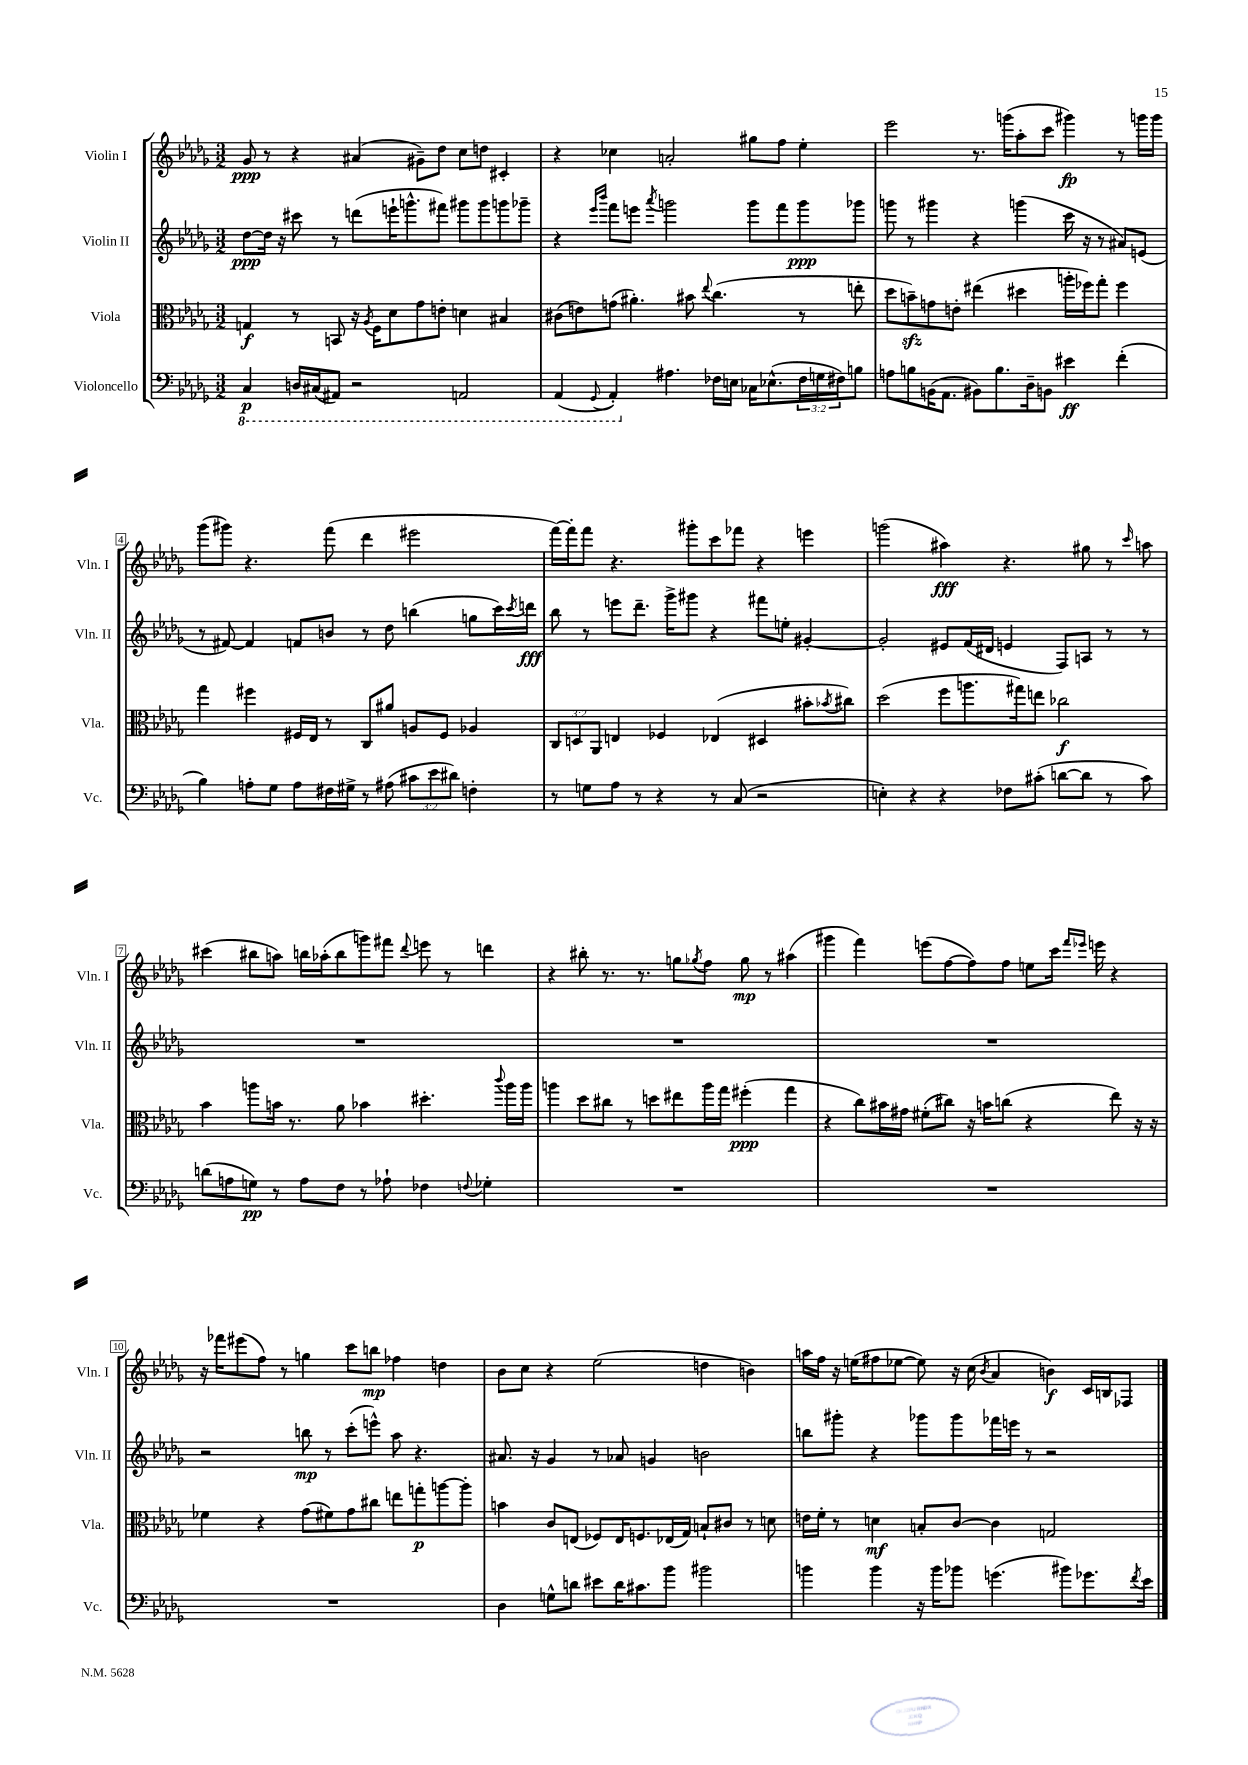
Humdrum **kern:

**kern	**dynam	**kern	**dynam	**kern	**dynam	**kern	**dynam
*part4	*part4	*part3	*part3	*part2	*part2	*part1	*part1
*staff4	*staff4	*staff3	*staff3	*staff2	*staff2	*staff1	*staff1
*I"Violoncello	*	*I"Viola	*	*I"Violin II	*	*I"Violin I	*
*I'Vc.	*	*I'Vla.	*	*I'Vln. II	*	*I'Vln. I	*
*clefF4	*	*clefC3	*	*clefG2	*	*clefG2	*
*k[b-e-a-d-g-]	*	*k[b-e-a-d-g-]	*	*k[b-e-a-d-g-]	*	*k[b-e-a-d-g-]	*
*M3/2	*	*M3/2	*	*M3/2	*	*M3/2	*
*8ba	*	*	*	*	*	*	*
=1	=1	=1	=1	=1	=1	=1	=1
4CC/	p	4Gn/	f	[8dd-\L	ppp	8g-/	ppp
.	.	.	.	16dd-\Jk]	.	8r	.
.	.	.	.	16r	.	.	.
16DDn/LL	.	8r	.	8ccc#X\	.	4r	.
(16CC#X/J	.	.	.	.	.	.	.
8AAA#X/J)	.	8BBn/	.	8r	.	.	.
2r	.	16r	.	(8dddn\L	.	(4a#X/	.
.	.	8qA-/	.	.	.	.	.
.	.	16F\KL	.	.	.	.	.
.	.	8d-\	.	16eeen`\K	.	.	.
.	.	.	.	8.gggn^^\	.	.	.
.	.	8g-\	.	.	.	8g#X~\L)	.
.	.	8en'\J	.	8fff#X\J)	.	8dd-\J	.
2AAAn/	.	4dn\	.	8ggg#X\L	.	8cc\L	.
.	.	.	.	8ggg#\	.	8ddn\J	.
.	.	4B#X/	.	8gggn\	.	4c#X'/	.
.	.	.	.	8ggg-X~\J	.	.	.
=2	=2	=2	=2	=2	=2	=2	=2
(4AAA-/	.	(8c#X\L	.	4r	.	4r	.
.	.	8en\)	.	.	.	.	.
.	.	.	.	16qqeee-/LL	.	.	.
8qqGGG-/	.	.	.	16qqbbb-/JJ	.	.	.
4AAA-'/)	.	(8gn\J	.	8fff\L	.	4cc-X\	.
.	.	4.a#X'\)	.	8eeen\J	.	.	.
.	.	.	.	8qaaa-/	.	.	.
*X8ba	*	*	*	*	*	*	*
4.A#X\	.	.	.	2gggn\	.	2an'/	.
.	.	8b#X\	.	.	.	.	.
.	.	8qqee-/	.	.	.	.	.
16F-X\LL	.	(4.cc\	.	.	.	.	.
16En\JJ	.	.	.	.	.	.	.
16C-X\KL	.	.	.	8ggg\L	.	8gg#X\L	.
(8.E-X^^\	.	.	.	.	.	.	.
.	.	.	.	8fff\	.	8ff\J	.
24F-\L	.	8r	.	8ggg\	ppp	4ee-'\	.
24Gn\	.	.	.	.	.	.	.
24F#X\J)	.	.	.	.	.	.	.
8Bn\J	.	8een'\	.	8ggg-X\J	.	.	.
=3	=3	=3	=3	=3	=3	=3	=3
8An\L	.	8dd-\L	.	8gggn\	.	2eee-\	.
8Bn\	.	8bnzz~\)	.	8r	.	.	.
(16BBn\K	.	8gn\	.	4ggg#X\	.	.	.
8.AA-\J	.	.	.	.	.	.	.
.	.	8en'\J	.	.	.	.	.
8BB#X\L)	.	(4ee#X\	.	4r	.	8.r	.
8.B\	.	.	.	.	.	.	.
.	.	.	.	.	.	(16gggn\KL	.
.	.	4dd#X\	.	(4gggn\	.	8aa-'\	.
16D-~\k	.	.	.	.	.	.	.
8BBn\J	.	.	.	.	.	8ccc\J	.
4e#X\	ff	16aan'\LL	.	16ccc\	.	4ggg#X\)	fp
.	.	16ff-X\J)	.	16r	.	.	.
.	.	8gg-'\J	.	8r	.	.	.
(4f'\	.	4ff-\	.	8a#X/L)	.	8r	.
.	.	.	.	(8en/J	.	16gggn\LL	.
.	.	.	.	.	.	16ggg\JJ	.
!!LO:LB:g=z
=4	=4	=4	=4	=4	=4	=4	=4
4B-\)	.	4gg-\	.	8r	.	(8ggg-\L	.
.	.	.	.	[8f#X/)	.	8ggg#X\J)	.
8An'\L	.	4ff#X\	.	4f#/]	.	4.r	.
8G-\J	.	.	.	.	.	.	.
8A\L	.	16F#X/LL	.	8fn/L	.	.	.
.	.	16E-/JJ	.	.	.	.	.
16F#X\L	.	8r	.	8bn/J	.	(8fff\	.
16G#X^\JJ	.	.	.	.	.	.	.
8r	.	8C/L	.	8r	.	4ddd-\	.
(8A#X\	.	8a#X/J	.	8dd-\	.	.	.
12c#X\L	.	8An/L	.	(4bbn\	.	2eee#X\	.
12e-\	.	.	.	.	.	.	.
.	.	8F#/J	.	.	.	.	.
12d#X\J)	.	.	.	.	.	.	.
4Fn'\	.	4A-X/	.	8ggn\L	.	.	.
.	.	.	.	16ccc\L)	.	.	.
.	.	.	.	8qccc/	.	.	.
.	.	.	.	16dddn\JJ	fff	.	.
=5	=5	=5	=5	=5	=5	=5	=5
8r	.	12C/L	.	8bb-\	.	[16fff\LL)	.
.	.	.	.	.	.	16fff'\J]	.
.	.	12Dn/	.	.	.	.	.
8Gn\L	.	.	.	8r	.	8fff\J	.
.	.	12AA-/J	.	.	.	.	.
8A-\J	.	4En/	.	8eeen\L	.	4.r	.
8r	.	.	.	8.ddd-~\J	.	.	.
4r	.	4F-X/	.	.	.	.	.
.	.	.	.	16ggg-^\KL	.	.	.
.	.	.	.	8ggg#X\J	.	8ggg#X'\L	.
8r	.	(4E-X/	.	4r	.	8ccc\	.
(8C/	.	.	.	.	.	8fff-X\J	.
2r	.	4D#X/	.	8fff#X\L	.	4r	.
.	.	.	.	8een'\J	.	.	.
.	.	8b#X'\L	.	[4g#X'/	.	4eeen\	.
.	.	8qb-X/	.	.	.	.	.
.	.	8cc#X\J)	.	.	.	.	.
=6	=6	=6	=6	=6	=6	=6	=6
4En'\)	.	(2dd-\	.	2g#'/]	.	(2gggn\	.
4r	.	.	.	.	.	.	.
4r	.	8ff\L	.	8e#X/L	.	4aa#X\)	fff
.	.	8.aan\	.	(16f/L	.	.	.
.	.	.	.	16d#X/JJ	.	.	.
8F-X\L	.	.	.	4en/	.	4.r	.
.	.	16gg#X\k)	.	.	.	.	.
(8c#X'\J	.	8een\J	.	.	.	.	.
[8dn\L	.	2cc-X\	f	8F/L)	.	.	.
8d\J]	.	.	.	8An/J	.	8gg#X\	.
8r	.	.	.	8r	.	8r	.
.	.	.	.	.	.	16qqccc/	.
8c#\)	.	.	.	8r	.	8aan\	.
!!LO:LB:g=z
=7	=7	=7	=7	=7	=7	=7	=7
(8dn\L	.	4b-\	.	1.r	.	(4ccc#X\	.
8An\	.	.	.	.	.	.	.
8Gn\J)	pp	8aan\L	.	.	.	8bb#X\L	.
8r	.	16bn\Jk	.	.	.	8aan\J)	.
.	.	8.r	.	.	.	.	.
8A\L	.	.	.	.	.	16bbn\LL	.
.	.	.	.	.	.	(16aa-X'\J	.
8F\J	.	8a-\	.	.	.	8bb\	.
8r	.	4b-X\	.	.	.	8gggn\)	.
8A-X`\	.	.	.	.	.	8fff#X\J	.
.	.	.	.	.	.	8qqddd-/	.
4F-X\	.	4.dd#X'\	.	.	.	8eeen\	.
.	.	.	.	.	.	8r	.
8qqFn/	.	.	.	.	.	.	.
4G-X'\	.	.	.	.	.	4dddn\	.
.	.	8qqccc/	.	.	.	.	.
.	.	16aa\LL	.	.	.	.	.
.	.	16aa\JJ	.	.	.	.	.
=8	=8	=8	=8	=8	=8	=8	=8
1.r	.	4aan\	.	1.r	.	4r	.
.	.	8dd-\L	.	.	.	8bb#X'\	.
.	.	8cc#X\J	.	.	.	8.r	.
.	.	8r	.	.	.	.	.
.	.	.	.	.	.	8.r	.
.	.	8ddn\L	.	.	.	.	.
.	.	8ee#X\	.	.	.	8ggn\L	.
.	.	.	.	.	.	8qgg-X/	.
.	.	16aa\L	.	.	.	8ff\J	.
.	.	16gg-\JJ	.	.	.	.	.
.	.	(4ff#X'\	ppp	.	.	8gg-\	mp
.	.	.	.	.	.	8r	.
.	.	4gg-\	.	.	.	(4aa#X\	.
=9	=9	=9	=9	=9	=9	=9	=9
1.r	.	4r	.	1.r	.	4ggg#X\	.
.	.	8cc\L)	.	.	.	4fff\)	.
.	.	16b#X\L	.	.	.	.	.
.	.	16g#X\JJ	.	.	.	.	.
.	.	(8f#X'\L	.	.	.	(8eeen\L	.
.	.	8cc#X\J)	.	.	.	[8ff\	.
.	.	16r	.	.	.	8ff\])	.
.	.	16bn\KL	.	.	.	.	.
.	.	(8ccn\J	.	.	.	8ff\J	.
.	.	4r	.	.	.	8een\L	.
.	.	.	.	.	.	16ccc\Jk	.
.	.	.	.	.	.	16qqfff/LL	.
.	.	.	.	.	.	16qqeee-X/JJ	.
.	.	.	.	.	.	16eeen\	.
.	.	8ee-\)	.	.	.	4r	.
.	.	16r	.	.	.	.	.
.	.	16r	.	.	.	.	.
!!LO:LB:g=z
=10	=10	=10	=10	=10	=10	=10	=10
1.r	.	4f-X\	.	2r	.	16r	.
.	.	.	.	.	.	16fff-X\KL	.
.	.	.	.	.	.	(8eee#X\	.
.	.	4r	.	.	.	8ff\J)	.
.	.	.	.	.	.	8r	.
.	.	(8g-\L	.	8bbn\	mp	4ggn\	.
.	.	8f#X\)	.	8r	.	.	.
.	.	8g-\	.	(8ccc'\L	.	8ccc\L	.
.	.	8cc#X\J	.	8eeen^^\J)	.	8bbn\J	mp
.	.	8een\L	.	8aa-\	.	4ff-X\	.
.	.	8ggn'\	p	4.r	.	.	.
.	.	[8aan\	.	.	.	4ddn\	.
.	.	8aa'\J]	.	.	.	.	.
=11	=11	=11	=11	=11	=11	=11	=11
4D-\	.	4bn\	.	8.a#X/	.	8b-\L	.
.	.	.	.	.	.	8cc\J	.
.	.	.	.	16r	.	.	.
8Gn^^\L	.	8c/L	.	4g-/	.	4r	.
8dn\J	.	(8En/J	.	.	.	.	.
8e#X\L	.	8F-X/L)	.	8r	.	(2ee-\	.
16d\K	.	16E/K	.	8a-X/	.	.	.
8.c#X\	.	8.Fn/	.	.	.	.	.
.	.	.	.	4gn/	.	.	.
8b-\J	.	(16E-X/L	.	.	.	.	.
.	.	16G-/JJ)	.	.	.	.	.
2b#X\	.	8Bn`/L	.	2bn\	.	4ddn\	.
.	.	8c#X/J	.	.	.	.	.
.	.	8r	.	.	.	4bn\)	.
.	.	8dn\	.	.	.	.	.
=12	=12	=12	=12	=12	=12	=12	=12
4bn\	.	16en\LL	.	8bbn\L	.	16aan\LL	.
.	.	16f'\JJ	.	.	.	16ff\JJ	.
.	.	8r	.	8ggg#X'\J	.	16r	.
.	.	.	.	.	.	(16een\KL	.
4b\	.	4dn\	mf	4r	.	8ff#X\	.
.	.	.	.	.	.	[8ee-X\J	.
16r	.	8Bn'/L	.	8ggg-X\L	.	8ee-\])	.
16b\KL	.	.	.	.	.	.	.
8b-X\J	.	[8c/J	.	8ggg-\	.	16r	.
.	.	.	.	.	.	(16cc\	.
.	.	.	.	.	.	8qb-/	.
(4.gn\	.	4c\]	.	16fff-X\L	.	4a-/	.
.	.	.	.	16eeen\JJ	.	.	.
.	.	.	.	8r	.	.	.
.	.	2Gn/	.	2r	.	4bn\)	f
8b#X\L)	.	.	.	.	.	.	.
8.g-X\	.	.	.	.	.	16c/LL	.
.	.	.	.	.	.	16Bn/J	.
.	.	.	.	.	.	8F-X/J	.
8qf/	.	.	.	.	.	.	.
16e-\Jk	.	.	.	.	.	.	.
==	==	==	==	==	==	==	==
*-	*-	*-	*-	*-	*-	*-	*-
